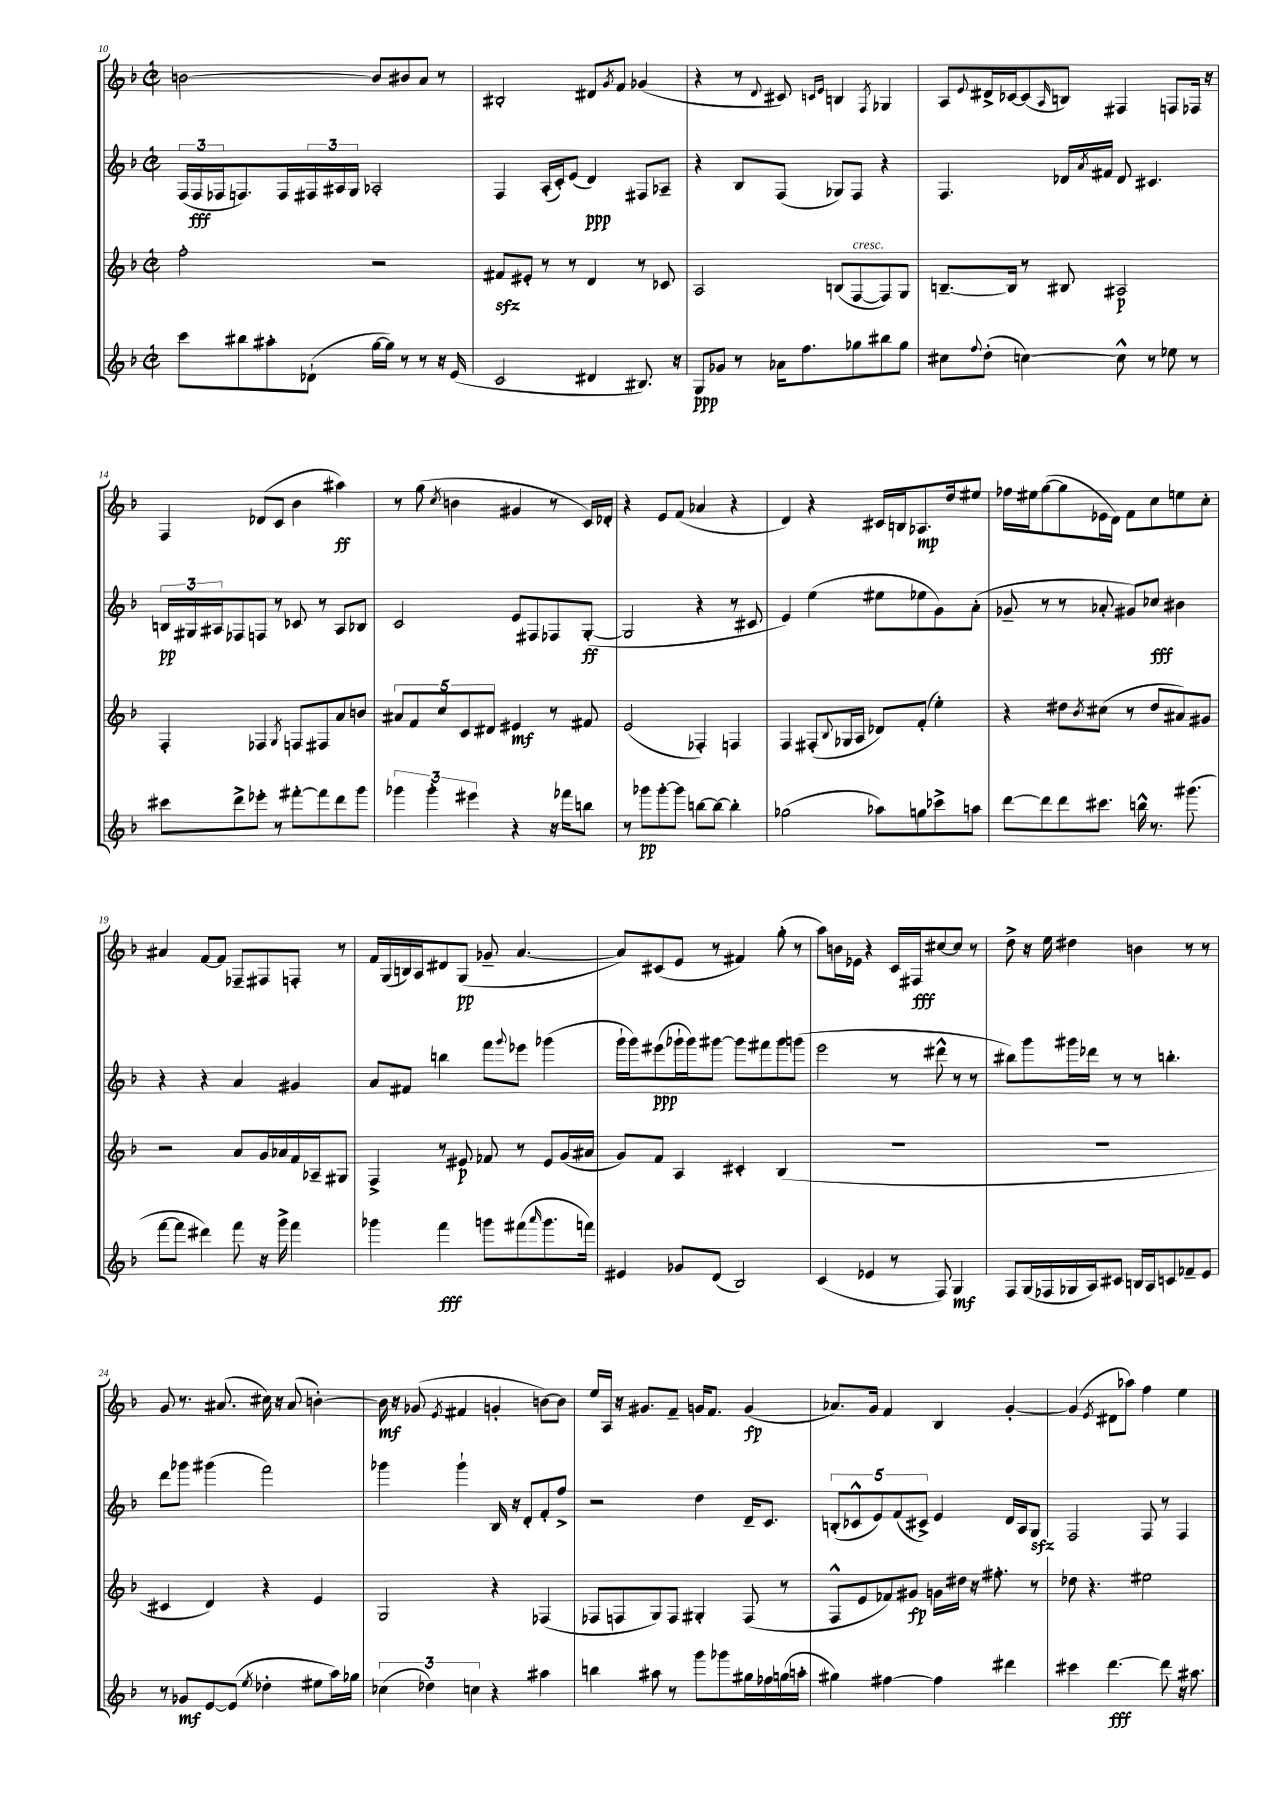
<<
\new StaffGroup <<
\new Staff = "s0" {
    \clef treble \key f \major \defaultTimeSignature \time 2/2
    b'2~ b'8 bis'8 a'8 r8 |
    bis2-. dis'8 \acciaccatura { g'8 } f'8 ges'4( |
    r4 r8 \appoggiatura { d'8 } cis'8) \grace { c'16 e'16 } b4 \acciaccatura { f8 } ges4 |
    a8 \appoggiatura { e'8 } dis'16-> ces'16~ ces'8( \grace { a16 } b8) fis4 f8 fes16 r16 |
    f4 des'8( c'8 bes'4 ais''4\ff) |
    r8 g''8( \acciaccatura { c''8 } b'4 gis'4 r8 c'16) des'16-. |
    r4 e'8 f'8( aes'4 r4 |
    d'4) r4 cis'16 b16 aes8.\mp d''16 eis''8 |
    fes''16 eis''16 g''8~( g''8 ees'16 d'16) f'8 c''8 e''8 c''8-. |
    ais'4 f'8~ f'8 fes8-- fis8 f8-. r8 |
    f'16 g16( b16) a16 dis'8 g8\pp( ges'8-- a'4.~ |
    a'8) cis'8( e'8 r8 fis'4) g''8-.( r8 |
    a''8) b'16 ees'16 r4 c'16 fis16\fff cis''8~ cis''8 r8 |
    d''8-> r16 e''16 dis''4 b'4 r8 r8 |
    g'8 r8. ais'8.( cis''16) r16 ais'8( b'4~-.) |
    b'16\mf r16 ges'8( \acciaccatura { e'8 } fis'4 g'4-. b'8~) b'8 |
    e''16 a16 r16 gis'8. f'8-- g'16 f'8. g'4\fp( |
    aes'8.) g'16 f'4 bes4 g'4~-. |
    g'4( \acciaccatura { e'8 } dis'8 aes''8) f''4 e''4 \bar "|." |
}
\new Staff = "s1" {
    \clef treble \key f \major \defaultTimeSignature \time 2/2
    \tuplet 3/2 { f16( f16\fff fes16 } f8.) f16 \tuplet 3/2 { fis16 ais16 g16 } aes2-. |
    f4 a16-.( c'16-.) e'8( d'4\ppp) fis8 aes8-- |
    r4 bes8 f8( ges8) f8 r4 |
    f4. des'16 \acciaccatura { a'8 } fis'16 des'8 cis'4. |
    \tuplet 3/2 { b16\pp gis16 ais16 } fes8 f8 r8 ces'8 r8 ais8 bes8 |
    c'2 e'8 fis8 fes8 g8~-.\ff( |
    g2 r4 r8 cis'8 |
    e'4) e''4( eis''8 ees''8 g'8) a'8-.( |
    ges'8-- r8 r8 aes'8-. gis'8) ces''8\fff bis'4 |
    r4 r4 a'4 gis'4 |
    a'8 fis'8 b''4 f'''8 \appoggiatura { g'''8 } ees'''8 ges'''4( |
    g'''16-! g'''16) eis'''8\ppp( ges'''16-! ges'''16) gis'''8~ gis'''8 fis'''8 gis'''8 g'''8( |
    e'''2 r8 dis'''8-^ r8 r8 |
    bis''8) g'''8 gis'''16 des'''16 r8 r8 b''4.-. |
    d'''8 ges'''8 gis'''4( f'''2) |
    ges'''4 ges'''4-! bes16 r16 d'8-. f'8-. f''8-> |
    r2 d''4 d'16-- c'8. |
    \tuplet 5/4 { b8-.( ces'8-^ e'8) f'8( cis'8->) } e'4 d'16 a16 g8\sfz |
    f2 f8 r8 f4 \bar "|." |
}
\new Staff = "s2" {
    \clef treble \key f \major \defaultTimeSignature \time 2/2
    f''2-. r2 |
    fis'8\sfz eis'8-. r8 r8 d'4 r8 ces'8 |
    a2 b8( f8~^\markup { \italic "cresc." } f8) g8 |
    b8.~-- b16 r8 bis8 ais2\p |
    f4-. fes4 \acciaccatura { g8 } f8 fis8 a'8 b'8 |
    \tuplet 5/4 { ais'8 f'8 c''8 c'8 dis'8 } eis'4\mf r8 fis'8 |
    e'2( fes4-.) f4 |
    f4 fis8-.( \appoggiatura { bes8 } ges16 a16 des'8) f'8-.( e''4-.) |
    r4 dis''8 \acciaccatura { bes'8 } cis''8( r8 dis''8 ais'8) gis'8 |
    r2 a'8 g'16 aes'16 f'16 aes16-- gis8 |
    f4-> r8 eis'8\p fes'8 r8 eis'8 g'16( ais'16 |
    g'8) f'8 a4 cis'4-. bes4( |
    R1 |
    R1 |
    cis'4 d'4) r4 e'4 |
    g2 r4 fes4( |
    fes8 f8 g8) f8 gis4-. f8( r8 |
    f8-^ e'8 fes'8) gis'8\fp g'16 dis''16 r16 fis''8.-. r8 |
    des''8 r4. eis''2 \bar "|." |
}
\new Staff = "s3" {
    \clef treble \key f \major \defaultTimeSignature \time 2/2
    c'''8 bis''8 ais''8-. des'8-!( g''16~ g''16) r8 r8 r16 e'16( |
    c'2 dis'4 bis8.) r16 |
    g8\ppp ges'8 r8 aes'16 f''8. ges''8 bis''8 ges''8 |
    cis''8 \appoggiatura { f''8 } d''8-.( c''4~) c''8-^ r8 ees''8 r8 |
    cis'''8 d'''8-> ees'''8-. r8 fis'''8~-. fis'''8 d'''8 g'''8 |
    \tuplet 3/2 { ges'''4 ges'''4-. eis'''4 } r4 r16 fes'''16 b''8 |
    r8 ges'''8\pp ges'''8~-. ges'''8 b''8~ b''8~ b''4-. |
    ges''2( aes''8) g''8 ces'''8-> a''8 |
    d'''8~ d'''8 d'''8 cis'''8. b''16-^ r8. gis'''8.( |
    f'''8~ f'''8 dis'''4) f'''8 r16 g'''16-> f'''4 |
    ges'''4 f'''4\fff g'''8 fis'''8( \grace { a'''16 } g'''8. f'''16) |
    eis'4 ges'8 d'8( bes2) |
    c'4( ees'4 r8 f8) g4\mf |
    f8 g16( fes16 ges16 a16) cis'8 b16 a16 c'8 fes'8-- e'8 |
    r8 ges'8\mf e'8~ e'8( \acciaccatura { e''8 } des''4-. eis''8 a''16) ges''16 |
    \tuplet 3/2 { ces''4( des''4) c''4 } r4 ais''4 |
    b''4 ais''8 r8 g'''8 ges'''8 gis''16 fes''16 g''16( a''16-. |
    gis''4) fis''4~ fis''4 dis'''4 |
    cis'''4 d'''4.~\fff d'''8 r16 ais''8. \bar "|." |
}
>>
>>
\layout { \context { \Score currentBarNumber = #10 } }
